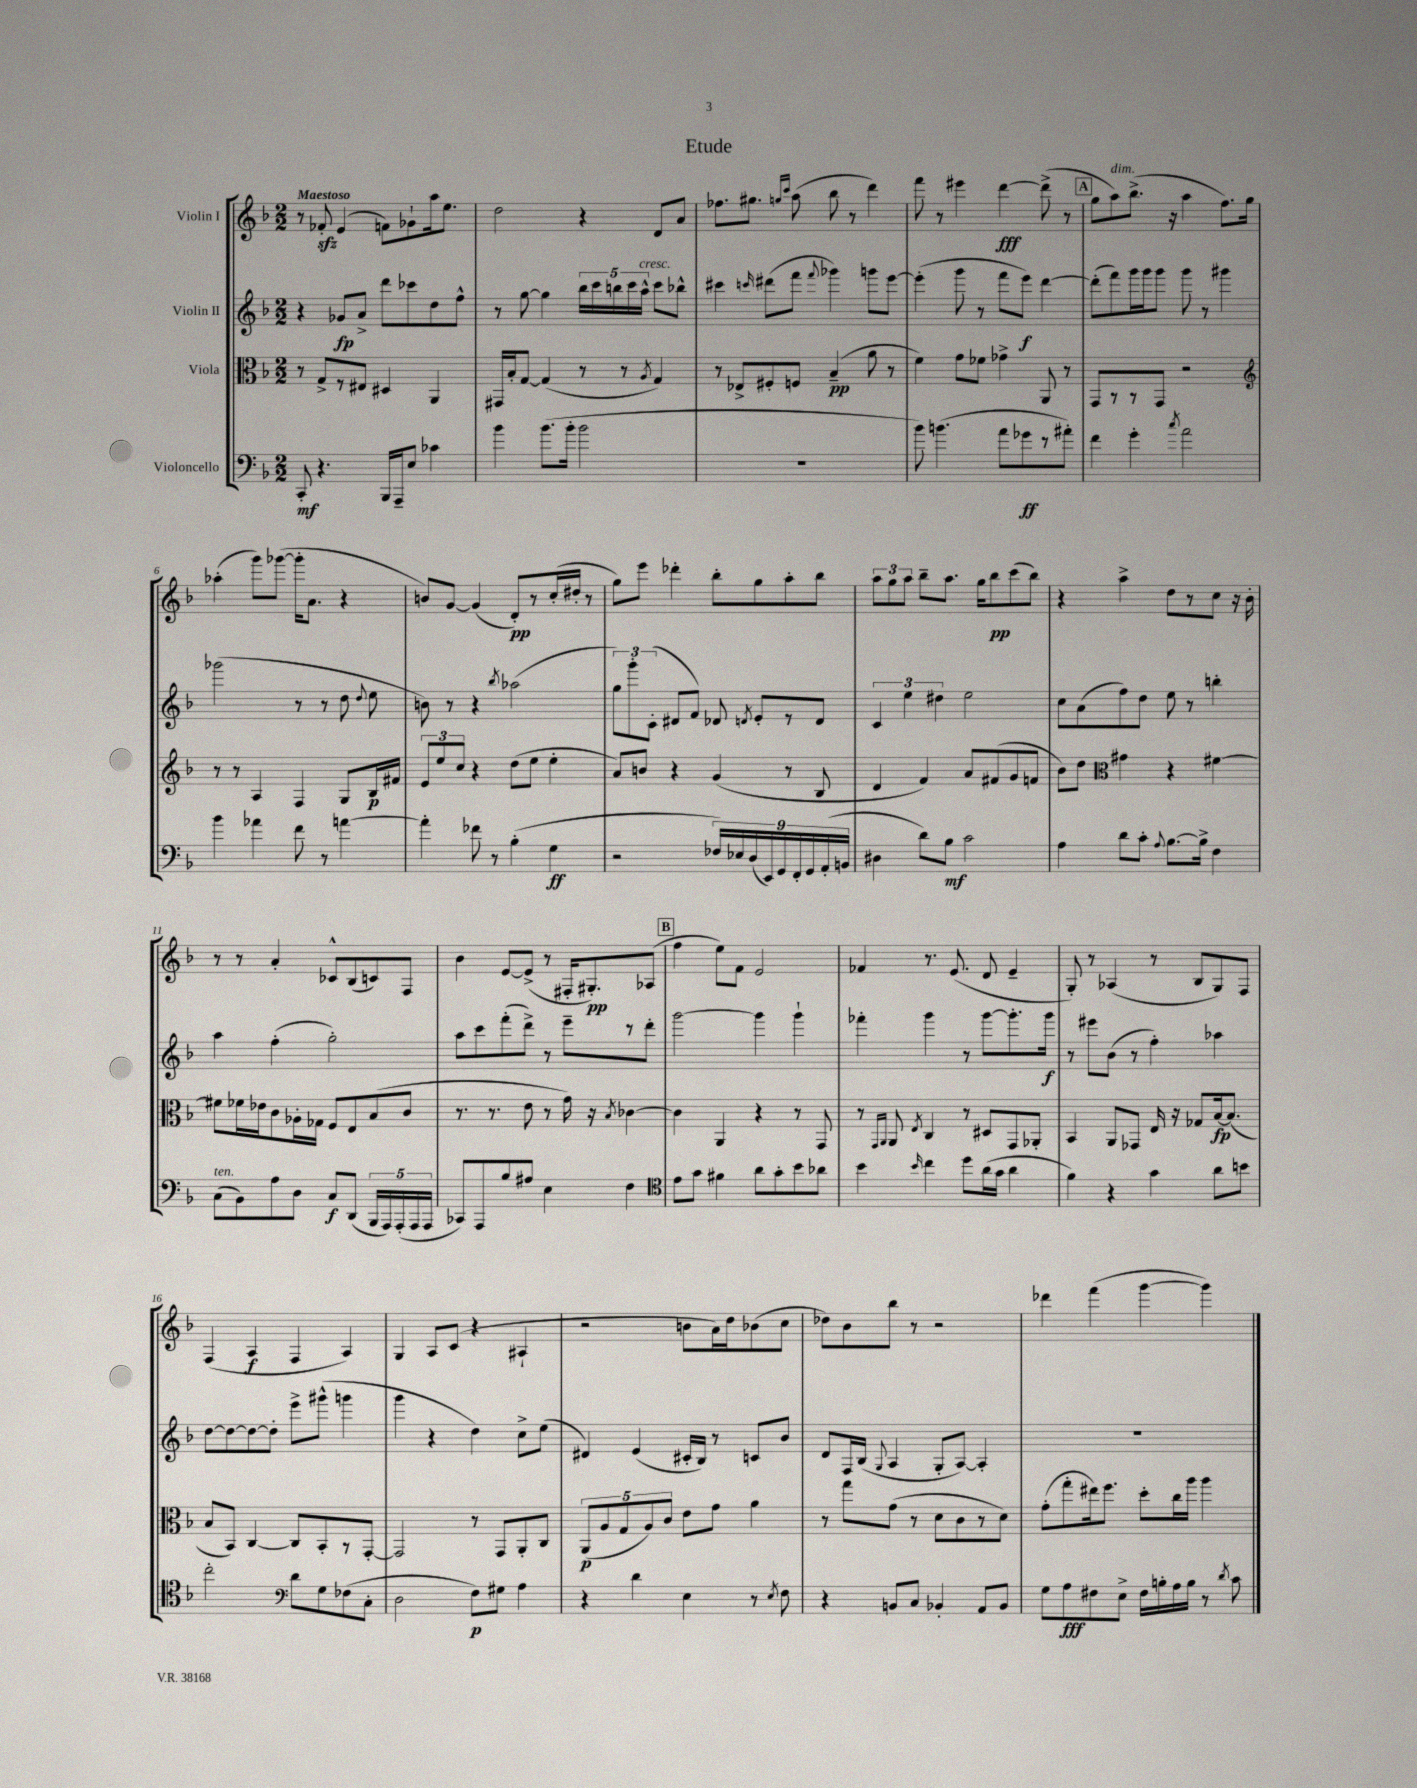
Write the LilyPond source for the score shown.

\header { title = "Etude" }
<<
\new StaffGroup <<
\new Staff = "s0" \with { instrumentName = "Violin I" } {
    \clef treble \key f \major \numericTimeSignature \time 2/2 \tempo "Maestoso"
    \autoBeamOff r8 fes'8-.\sfz e'4( f'8[) ges'8-! a''16 e''8.] |
    d''2 r4 d'8[ a'8] |
    fes''8.[ gis''8.] \grace { g''16[ c'''16] } a''8( bes''8 r8 d'''4) |
    f'''8 r8 eis'''4 d'''4~\fff d'''8->( r8 |
    \mark \markup { \box "A" } g''8[ a''8^\markup { \italic "dim." }) bes''8.]->( r16 a''4 f''8.[) g''16] |
    aes''4-.( g'''8[) ges'''8]~( ges'''16[-. a'8.] r4 |
    b'8[) g'8]~ g'4( d'8[-.\pp) r8 c''16-.( dis''16]-. r8 |
    g''8[) e'''8] des'''4-. bes''8[-. g''8 a''8-. bes''8] |
    \tuplet 3/2 { a''8[ g''8 a''8] } bes''8[-- a''8.] g''16[ bes''8\pp c'''8( bes''8]) |
    r4 a''4-> d''8[ r8 c''8] r16 bes'16-. |
    r8 r8 a'4-. ces'8[-^ bes8( c'8) f8] |
    bes'4 e'8[~ e'8]->( r8 fis16[-. gis8.-.\pp) aes8]( |
    \mark \markup { \box "B" } f''4 e''8[) f'8] e'2 |
    fes'4 r8. e'8.( d'8 e'4-- |
    g8-.) r8 aes4( r8 bes8[ g8) f8] |
    f4( a4\f f4 a4) |
    g4 a8[ c'8]( r4 ais4-! |
    r2 b'8[ a'16) d''16 bes'8( c''8] |
    des''8[) bes'8 bes''8] r8 r2 |
    des'''4 f'''4( g'''4~ g'''4) \bar "|." |
}
\new Staff = "s1" \with { instrumentName = "Violin II" } {
    \clef treble \key f \major \numericTimeSignature \time 2/2
    \autoBeamOff r4 ges'8[\fp a'8]-> d'''8[ ces'''8 d''8 f''8]-^ |
    r8 g''8~ g''4 \tuplet 5/4 { bes''16[ c'''16 b''16 c'''16 a''16]-^^\markup { \italic "cresc." } } c'''8[ bes''8]-^ |
    cis'''4 \grace { c'''16 } dis'''8[( f'''8] \appoggiatura { f'''8 } ges'''4) g'''8[ e'''8]~ |
    e'''4-.( g'''8 r8 f'''8[ e'''8]\f) d'''4~ |
    \mark \markup { \box "A" } d'''8[-.( f'''8) g'''16 g'''16 g'''8] g'''8 r8 gis'''4 |
    ges'''2( r8 r8 d''8 \appoggiatura { d''8 } e''8 |
    b'8) r8 r4 \acciaccatura { bes''8 } aes''2( |
    \tuplet 3/2 { g''8[) g'''8-. c'8]-.( } dis'8[ f'8]) des'8 \acciaccatura { d'8 } e'8[-. r8 d'8] |
    \tuplet 3/2 { c'4 e''4 dis''4 } e''2 |
    c''8[ a'8( f''8) d''8] e''8 r8 b''4-. |
    a''4 f''4-.( g''2-.) |
    a''8[ c'''8 f'''8-.( d'''8]->) r8 e'''8[-- r8 d'''8]-. |
    \mark \markup { \box "B" } g'''2~ g'''4 g'''4-! |
    fes'''4-. g'''4 r8 g'''8[~ g'''8.-. g'''16]\f |
    r8 eis'''8[ bes'8]( r8 f''4-.) aes''4 |
    d''8[~ d''8~ d''8~ d''8]-. e'''8[-> gis'''8]-^( g'''4 |
    g'''4 r4 d''4) c''8[-> e''8]( |
    dis'4) e'4( cis'16[-. bes16]) r8 c'8[ bes'8] |
    d'8[ f16 bes16]( \appoggiatura { g8 } a4 g8[-. a8]~) a4-. |
    R1 \bar "|." |
}
\new Staff = "s2" \with { instrumentName = "Viola" } {
    \clef alto \key f \major \numericTimeSignature \time 2/2
    \autoBeamOff r8 g8[-> r8 eis8] dis4 a,4 |
    gis,16[ bes16-. g8]~ g4( r8 r8 \acciaccatura { a8 } g4) |
    r8 ees8[-> fis8-. f8] bes4--\pp( a'8 r8 |
    f'4) g'8[ fes'8] ges'4-> a,8 r8 |
    \mark \markup { \box "A" } g,8[ r8 r8 g,8] r2 |
    \clef treble r8 r8 a4 f4 g8[ bes16\p fis'16] |
    \tuplet 3/2 { e'8[ e''8 c''8] } r4 d''8[( e''8] e''4-. |
    a'8[) b'8] r4 g'4( r8 bes8 |
    d'4 f'4) a'8[ fis'8( g'8 f'8] |
    bes'8[) d''8] \clef alto gis'4 r4 fis'4~ |
    fis'8[ fes'16 ees'16 c'8 aes16-. ges16] f8[ e8 bes8( c'8] |
    r8. r8. e'8 r8 g'16) r16 \acciaccatura { bes8 } ces'4~ |
    \mark \markup { \box "B" } ces'4 a,4 r4 r8 g,8 |
    r8 \grace { g,16[ a,16] } a,8 \acciaccatura { e8 } c4 r8 dis8[ g,8 aes,8]-. |
    bes,4 a,8[ ges,8] e16 r16 ges8[ bes16~\fp bes8.]( |
    bes8[ bes,8]) c4~ c8[ bes,8-. r8 g,8]~-. |
    g,2 r8 g,8[ a,8-. c8] |
    \tuplet 5/4 { a,8[\p( a8 g8 a8) c'8] } e'8[ g'8] a'4 |
    r8 g''8[ g'8]( r8 d'8[ c'8 r8 d'8]) |
    g'8[-.( g''8-. eis''16) f''8.] d''8[-. c''16 a''16] a''4 \bar "|." |
}
\new Staff = "s3" \with { instrumentName = "Violoncello" } {
    \clef bass \key f \major \numericTimeSignature \time 2/2
    \autoBeamOff c,8-.\mf r4. bes,,16[ a,,16-- e8] ces'4 |
    bes'4 bes'8.[( bes'16]-. bes'2 |
    R1 |
    bes'8) b'4.( a'8[ ges'8\ff r8 ais'8]-.) |
    \mark \markup { \box "A" } f'4 g'4-. \acciaccatura { c''8 } a'2 |
    bes'4 aes'4 f'8 r8 a'4~ |
    a'4-. fes'8 r8 bes4-.( g4\ff |
    r2 \tuplet 9/8 { fes16[) ees16 d16( e,16) g,16 f,16-. g,16 a,16-.( b,16] } |
    dis4 d'8[) bes8]\mf c'2 |
    a4 d'8[ c'8]-. \appoggiatura { a8 } bes8.[~ bes16]-> f4 |
    c8[^\markup { \italic "ten." }( bes,8) a8 d8] c8[\f d,8]( \tuplet 5/4 { bes,,16[ a,,16) a,,16-.( a,,16 a,,16] } |
    ces,8[) a,,8 bes8 ais8] e4 f4 |
    \mark \markup { \box "B" } \clef tenor e'8[ g'8] fis'4 a'8[ g'8-. bes'8 aes'8] |
    bes'4 \grace { bes'16 } c''4 d''8[ a'16( g'16] a'4 |
    f'4) r4 g'4 a'8[ b'8] |
    c''2-. \clef bass d'8[ g8 fes8( c8]-. |
    d2 f8[\p) gis8] a4 |
    r4 d'4 e4 r8 \acciaccatura { e8 } f8 |
    r4 b,8[ c8] bes,4-. a,8[ bes,8] |
    g8[ a8\fff fis8 e8]-> fis16[ b16-. a16 b16] r8 \acciaccatura { d'8 } c'8 \bar "|." |
}
>>
>>
